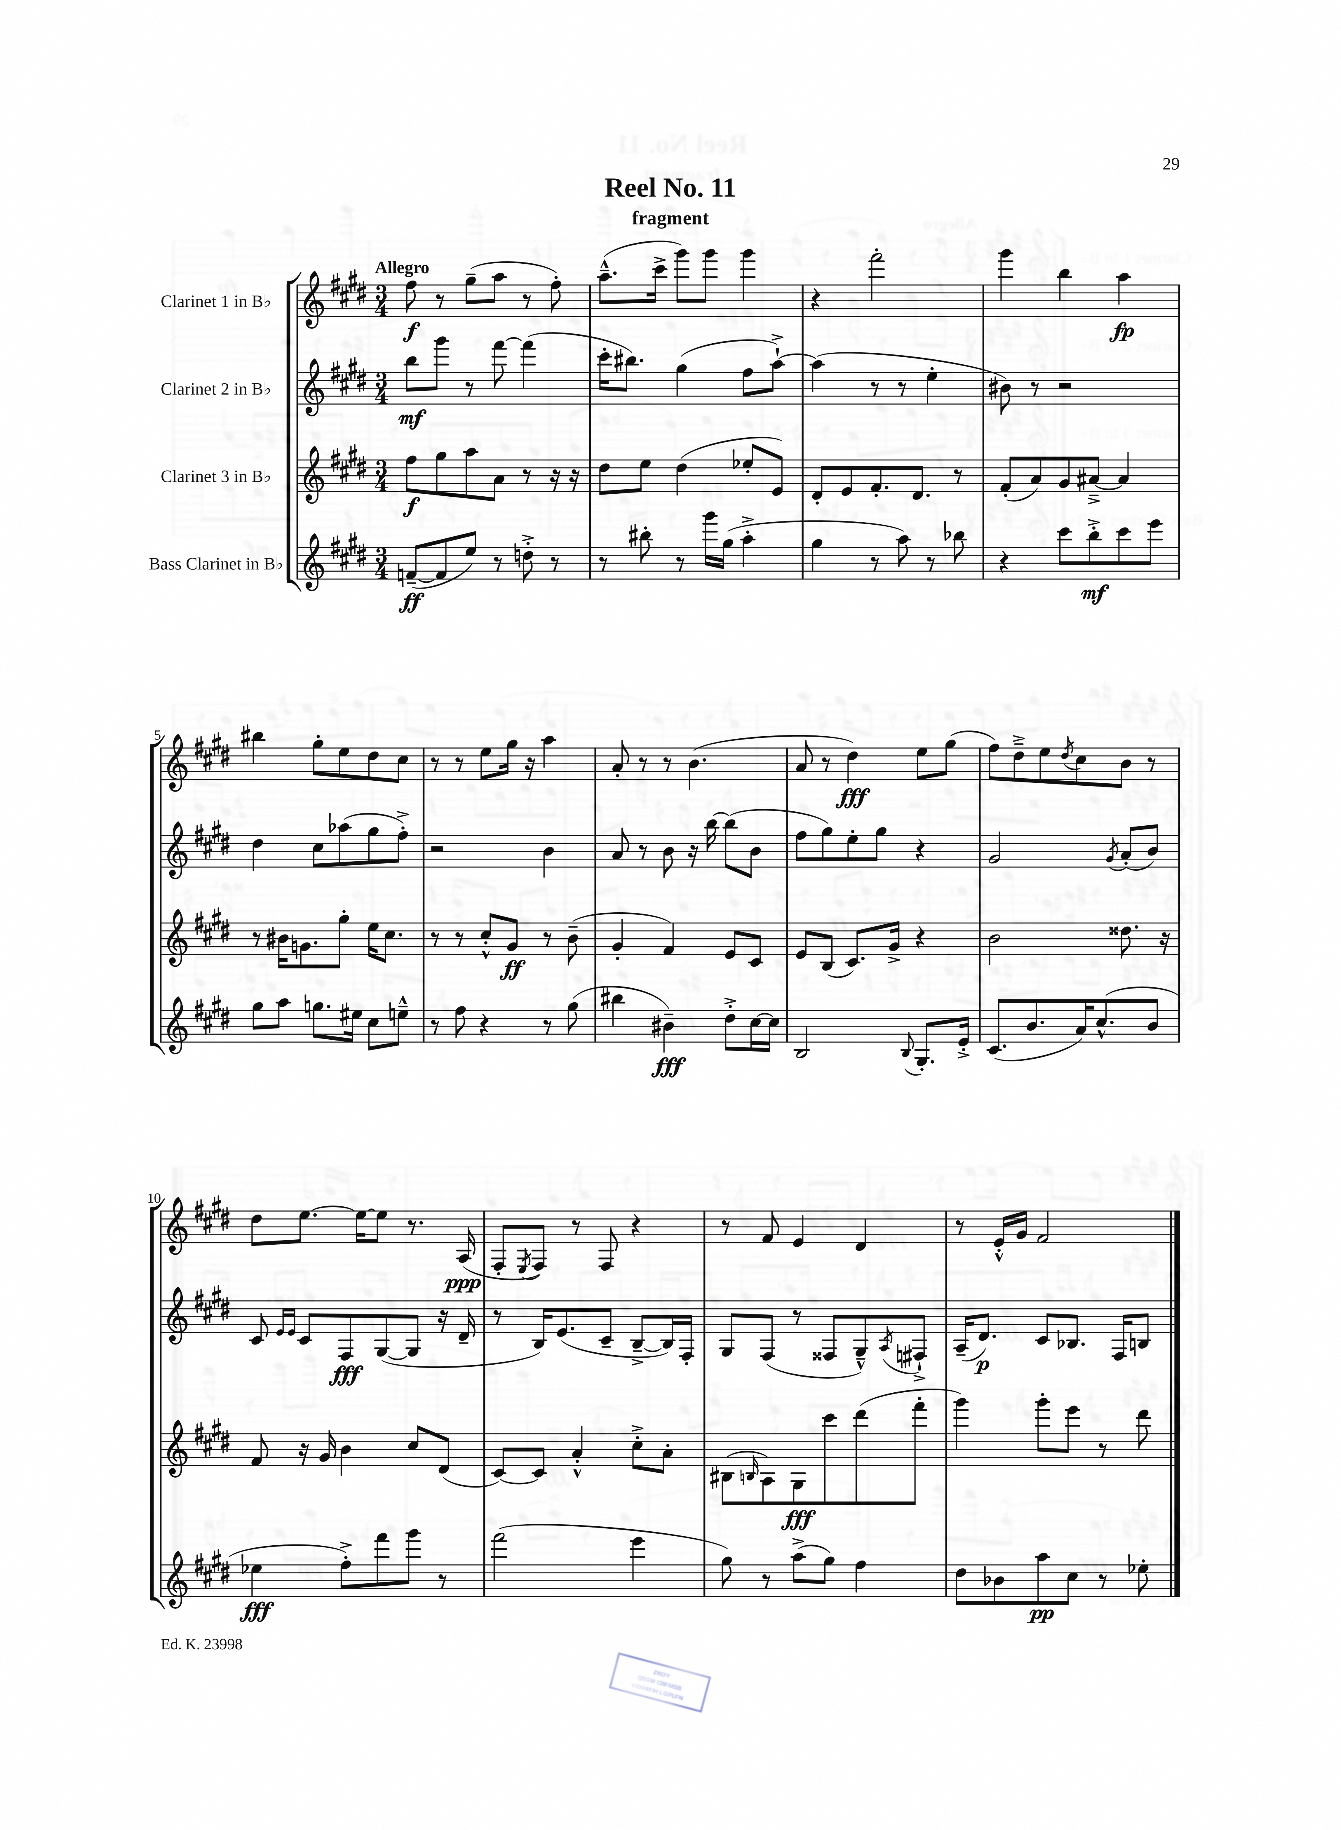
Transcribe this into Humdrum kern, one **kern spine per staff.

**kern	**kern	**kern	**kern
*staff4	*staff3	*staff2	*staff1
*clefG2	*clefG2	*clefG2	*clefG2
*k[f#c#g#d#]	*k[f#c#g#d#]	*k[f#c#g#d#]	*k[f#c#g#d#]
*M3/4	*M3/4	*M3/4	*M3/4
([8f~	8ff#	8bb	8ff#
8f]	8gg#	8ggg#	8r
8ee)	8aa	8r	(8gg#~
8r	8a	[8fff#	8aa
8dd'^	8r	(4fff#]	8r
8r	16r	.	8ff#')
.	16r	.	.
=	=	=	=
8r	8dd#	16ccc#'	(8.aa~^^
.	.	8.bb#)	.
8bb#'	8ee	.	.
.	.	.	16ccc#^
8r	(4dd#	(4gg#	8ggg#)
16ggg#	.	.	8ggg#
(16gg#	.	.	.
4aa'^	8ee-'	8ff#	4ggg#
.	8e)	[8aa`^)	.
=	=	=	=
4gg#	8d#'	(4aa]	4r
.	8e	.	.
8r	8.f#'	8r	2fff#'
8aa)	.	8r	.
.	8.d#	.	.
8r	.	4ee'	.
8bb-	8r	.	.
=	=	=	=
4r	(8f#'	8b#)	4ggg#
.	8a)	8r	.
8ccc#	8g#	2r	4bb
8bb'^	[8a#~^	.	.
8ccc#	4a#]	.	4aa
8eee	.	.	.
=	=	=	=
8gg#	8r	4dd#	4bb#
8aa	16b#	.	.
.	8.g	.	.
8.gg	.	8cc#	8gg#'
.	8gg#'	(8aa-	8ee
16ee#	.	.	.
8cc#	16ee	8gg#	8dd#
.	8.cc#	.	.
8ee~^^	.	8ff#'^)	8cc#
=	=	=	=
8r	8r	2r	8r
8ff#	8r	.	8r
4r	8cc#'^^	.	8ee
.	8g#	.	16gg#
.	.	.	16r
8r	8r	4b	4aa
(8gg#	(8b~	.	.
=	=	=	=
4bb#	4g#'	8a	8a'
.	.	8r	8r
4b#~)	4f#)	8b	8r
.	.	16r	(4.b
.	.	[16bb	.
8dd#'^	8e	(8bb]	.
[16cc#	8c#	8b	.
16cc#]	.	.	.
=	=	=	=
2B	8e	8ff#	8a
.	(8B	8gg#)	8r
.	8.c#)	8ee'	4dd#)
.	.	8gg#	.
.	16g#^	.	.
8qqB	.	.	.
8.G#'	4r	4r	8ee
.	.	.	(8gg#
16e'^	.	.	.
=	=	=	=
(8.c#	2b	2g#	8ff#)
.	.	.	8dd#~^
8.b	.	.	.
.	.	.	8ee
.	.	.	8qdd#
16a)	.	.	8cc#
(8.cc#^^	.	.	.
.	.	8qg#	.
.	8.dd##	(8a'	8b
8b	.	8b)	8r
.	16r	.	.
=	=	=	=
4ee-	8f#	8c#	8dd#
.	.	16qqe	.
.	.	16qqe	.
.	16r	8c#	[8.ee
.	16g#	.	.
8ff#'^)	4b	8F#	.
.	.	.	16ee_
8fff#	.	([8G#	8ee]
8ggg#	8cc#	8G#]	8.r
8r	(8d#	16r	.
.	.	16d#~	(16A
=	=	=	=
(2fff#	[8c#)	8r	8F#'
.	.	.	8qE
.	8c#]	16B)	8F#)
.	.	(8.e	.
.	4a'^^	.	8r
.	.	8c#~	8F#
4eee	8cc#'^	[8B~^	4r
.	8a'	16B])	.
.	.	16F#'	.
=	=	=	=
8gg#)	(8B#	8G#	8r
.	16qqB	.	.
8r	8A)	(8F#	8f#
(8aa^	8G#	8r	4e
8gg#)	8ccc#	8F##	.
4ff#	(8ddd#	8G#~^^)	4d#
.	.	8qA	.
.	8fff#'	8F#`^	.
=	=	=	=
8dd#	4ggg#)	(16A~	8r
.	.	8.d#)	.
8b-	.	.	16e'^^
.	.	.	16g#
8aa	8ggg#'	8c#	2f#
8cc#	8eee	8.B-	.
8r	8r	.	.
.	.	16F#	.
8ee-'	8ddd#	8B	.
==	==	==	==
*-	*-	*-	*-
